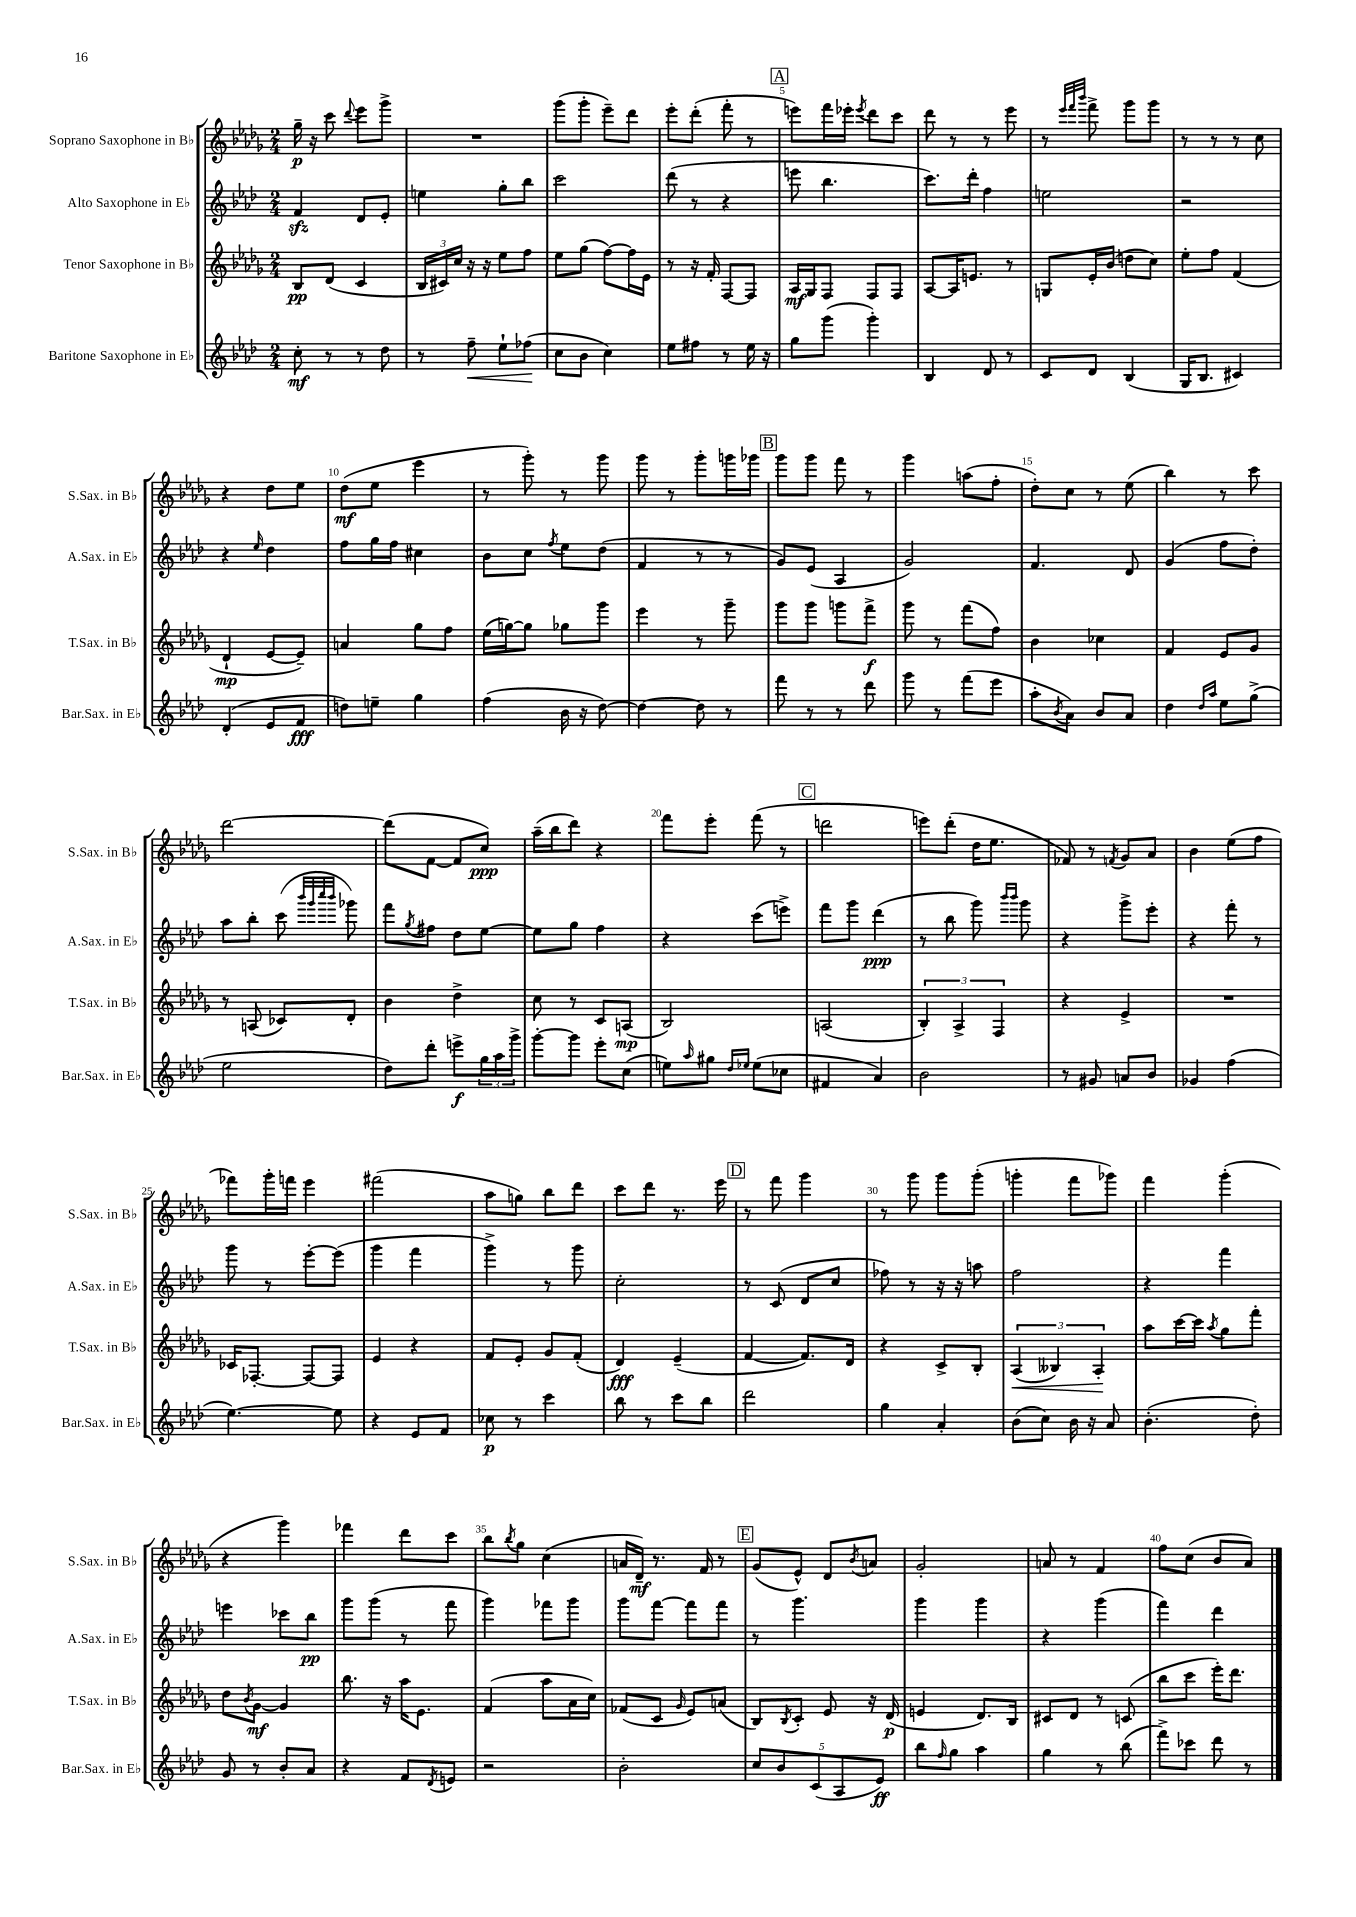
<<
\new StaffGroup <<
\new Staff = "s0" \with { instrumentName = "Soprano Saxophone in Bb" shortInstrumentName = "S.Sax. in Bb" } {
    \clef treble \key des \major \numericTimeSignature \time 2/4
    ges''16--\p r16 c'''8 \appoggiatura { des'''8 } ees'''8 ges'''8-> |
    R2 |
    ges'''8( ges'''8-. ees'''8--) des'''8 |
    ees'''8-. des'''8-.( f'''8-. r8 |
    \mark \markup { \box "A" } e'''8) f'''16 ees'''16-. \acciaccatura { ees'''8 } des'''8 c'''8 |
    des'''8 r8 r8 ees'''8 |
    r8 \grace { ees'''32 f'''32 bes'''32 } f'''8-> ges'''8 ges'''8 |
    r8 r8 r8 c''8 |
    r4 des''8 ees''8 |
    des''8\mf( ees''8 ees'''4 |
    r8 ges'''8-.) r8 ges'''8 |
    ges'''8 r8 ges'''8-. g'''16 ges'''16 |
    \mark \markup { \box "B" } ges'''8 ges'''8 f'''8 r8 |
    ges'''4 a''8( f''8-. |
    des''8-.) c''8 r8 ees''8( |
    bes''4) r8 c'''8 |
    des'''2~ |
    des'''8( f'8~ f'8 c''8\ppp) |
    aes''16--( bes''16 des'''8) r4 |
    f'''8 ees'''8-. f'''8( r8 |
    \mark \markup { \box "C" } d'''2 |
    e'''8) des'''8-.( des''16 ees''8. |
    fes'8) r8 \acciaccatura { f'8 } ges'8 aes'8 |
    bes'4 ees''8( f''8 |
    fes'''8) ges'''16-. f'''16 ees'''4 |
    fis'''2( |
    aes''8 g''8) bes''8 des'''8 |
    c'''8 des'''8 r8. ees'''16 |
    \mark \markup { \box "D" } r8 f'''8 ges'''4 |
    r8 ges'''8 ges'''8 ges'''8-.( |
    g'''4-. f'''8 ges'''8) |
    f'''4 ges'''4-.( |
    r4 ges'''4) |
    fes'''4 des'''8 c'''8 |
    bes''8 \acciaccatura { bes''8 } ges''8 c''4( |
    a'16 des'16--\mf) r8. f'16 r8 |
    \mark \markup { \box "E" } ges'8( ees'8-^) des'8 \acciaccatura { bes'8 } a'8 |
    ges'2-. |
    a'8 r8 f'4 |
    f''8 c''8( bes'8 aes'8) \bar "|." |
}
\new Staff = "s1" \with { instrumentName = "Alto Saxophone in Eb" shortInstrumentName = "A.Sax. in Eb" } {
    \clef treble \key aes \major \numericTimeSignature \time 2/4
    f'4\sfz des'8 ees'8-. |
    e''4 g''8-. bes''8 |
    c'''2 |
    des'''8( r8 r4 |
    \mark \markup { \box "A" } e'''8 bes''4. |
    c'''8.) des'''16-. f''4 |
    e''2 |
    r2 |
    r4 \grace { ees''16 } des''4 |
    f''8 g''16 f''16 cis''4 |
    bes'8 c''8 \acciaccatura { f''8 } ees''8 des''8( |
    f'4 r8 r8 |
    \mark \markup { \box "B" } g'8) ees'8( aes4 |
    g'2) |
    f'4. des'8 |
    g'4( f''8 des''8-.) |
    aes''8 bes''8-. c'''8( \grace { bes'''32 g'''32 c''''32 bes'''32 } ges'''8) |
    f'''8 \acciaccatura { g''8 } fis''8 des''8 ees''8~ |
    ees''8 g''8 f''4 |
    r4 c'''8( e'''8->) |
    \mark \markup { \box "C" } f'''8 g'''8 des'''4\ppp( |
    r8 bes''8 g'''8) \grace { bes'''16 bes'''16 } g'''8 |
    r4 g'''8-> ees'''8-. |
    r4 f'''8-. r8 |
    g'''8 r8 ees'''8~-. ees'''8( |
    g'''4 f'''4 |
    g'''4->) r8 g'''8 |
    c''2-. |
    \mark \markup { \box "D" } r8 c'8( des'8 c''8 |
    fes''8) r8 r16 r16 a''8 |
    f''2 |
    r4 f'''4 |
    e'''4 ces'''8 bes''8\pp |
    g'''8 g'''8( r8 f'''8 |
    g'''4) fes'''8 g'''8 |
    g'''8 f'''8~ f'''8 f'''8 |
    \mark \markup { \box "E" } r8 g'''4. |
    g'''4 g'''4 |
    r4 g'''4( |
    f'''4) des'''4 \bar "|." |
}
\new Staff = "s2" \with { instrumentName = "Tenor Saxophone in Bb" shortInstrumentName = "T.Sax. in Bb" } {
    \clef treble \key des \major \numericTimeSignature \time 2/4
    bes8\pp des'8( c'4 |
    \tuplet 3/2 { bes16 cis'16) c''16 } r16 r16 ees''8 f''8 |
    ees''8 ges''8( f''8~) f''16 ees'16 |
    r8 r16 f'16-. f8~ f8 |
    \mark \markup { \box "A" } aes16\mf ges16 f8 f8 f8 |
    aes8~ aes16 e'8. r8 |
    g8 ees'16-. bes'16( d''8 c''8) |
    ees''8-. f''8 f'4( |
    des'4-!\mp ees'8~ ees'8--) |
    a'4 ges''8 f''8 |
    ees''16( g''16~) g''8 ges''8 ges'''8 |
    ees'''4 r8 ges'''8-- |
    \mark \markup { \box "B" } ges'''8 ges'''8 g'''8 f'''8->\f |
    ges'''8 r8 f'''8( f''8) |
    bes'4 ces''4 |
    f'4 ees'8 ges'8 |
    r8 a8( ces'8) des'8-. |
    bes'4 des''4-> |
    c''8 r8 c'8 a8\mp( |
    bes2) |
    \mark \markup { \box "C" } a2( |
    \tuplet 3/2 { bes4-.) aes4-> f4 } |
    r4 ees'4-> |
    R2 |
    ces'16 fes8.~-. fes8~ fes8 |
    ees'4 r4 |
    f'8 ees'8-. ges'8 f'8-.( |
    des'4\fff) ees'4--( |
    \mark \markup { \box "D" } f'4~ f'8.) des'16 |
    r4 c'8-> bes8-. |
    \tuplet 3/2 { aes4\<( beses4) aes4-.\! } |
    aes''8 c'''16~ c'''16 \acciaccatura { aes''8 } ges''8 f'''8-. |
    des''8 \acciaccatura { bes'8 } ges'8~\mf ges'4 |
    bes''8. r16 aes''16 ees'8. |
    f'4( aes''8 aes'16 c''16) |
    fes'8( c'8 \grace { ges'16 } ees'8) a'8( |
    \mark \markup { \box "E" } bes8) \acciaccatura { bes8 } c'8-. ees'8 r16 des'16\p( |
    e'4 des'8.) bes16 |
    cis'8 des'8 r8 c'8( |
    bes''8 c'''8 ees'''16-.) des'''8. \bar "|." |
}
\new Staff = "s3" \with { instrumentName = "Baritone Saxophone in Eb" shortInstrumentName = "Bar.Sax. in Eb" } {
    \clef treble \key aes \major \numericTimeSignature \time 2/4
    c''8-.\mf r8 r8 des''8 |
    r8 f''8--\< ees''8-! fes''8\!( |
    c''8 bes'8 c''4) |
    ees''8 fis''8 r8 ees''16 r16 |
    \mark \markup { \box "A" } g''8 g'''8( g'''4-.) |
    bes4 des'8 r8 |
    c'8 des'8 bes4( |
    g16 bes8. cis'4) |
    des'4-.( ees'8 f'8\fff |
    d''8) e''8-- g''4 |
    f''4( bes'16 r16 des''8~) |
    des''4~ des''8 r8 |
    \mark \markup { \box "B" } f'''8 r8 r8 des'''8 |
    g'''8 r8 f'''8( ees'''8 |
    aes''8-. \acciaccatura { bes'8 } aes'8) bes'8 aes'8 |
    des''4 \grace { des''16 aes''16 } ees''8 g''8->( |
    ees''2 |
    des''8) des'''8-. e'''8->\f \tuplet 3/2 { g''16 aes''16 g'''16-> } |
    g'''8~-. g'''8 ees'''8-. c''8( |
    e''8) \grace { aes''16 } gis''8 \grace { des''16 ees''16 } ees''8( ces''8 |
    \mark \markup { \box "C" } fis'4 aes'4) |
    bes'2 |
    r8 gis'8 a'8 bes'8 |
    ges'4 f''4( |
    ees''4.~) ees''8 |
    r4 ees'8 f'8 |
    ces''8\p r8 c'''4 |
    bes''8 r8 c'''8 bes''8 |
    \mark \markup { \box "D" } des'''2 |
    g''4 aes'4-. |
    bes'8( c''8) bes'16 r16 aes'8 |
    bes'4.-.( des''8-.) |
    g'8 r8 bes'8-. aes'8 |
    r4 f'8 \acciaccatura { des'8 } e'8 |
    r2 |
    bes'2-. |
    \mark \markup { \box "E" } \tuplet 5/4 { c''8 bes'8 c'8( aes8 ees'8\ff) } |
    bes''8 \grace { f''16 } g''8 aes''4 |
    g''4 r8 bes''8( |
    f'''8->) ces'''8 des'''8 r8 \bar "|." |
}
>>
>>
\layout { \context { \Score \override BarNumber.break-visibility = ##(#f #t #t) barNumberVisibility = #(every-nth-bar-number-visible 5) } }
